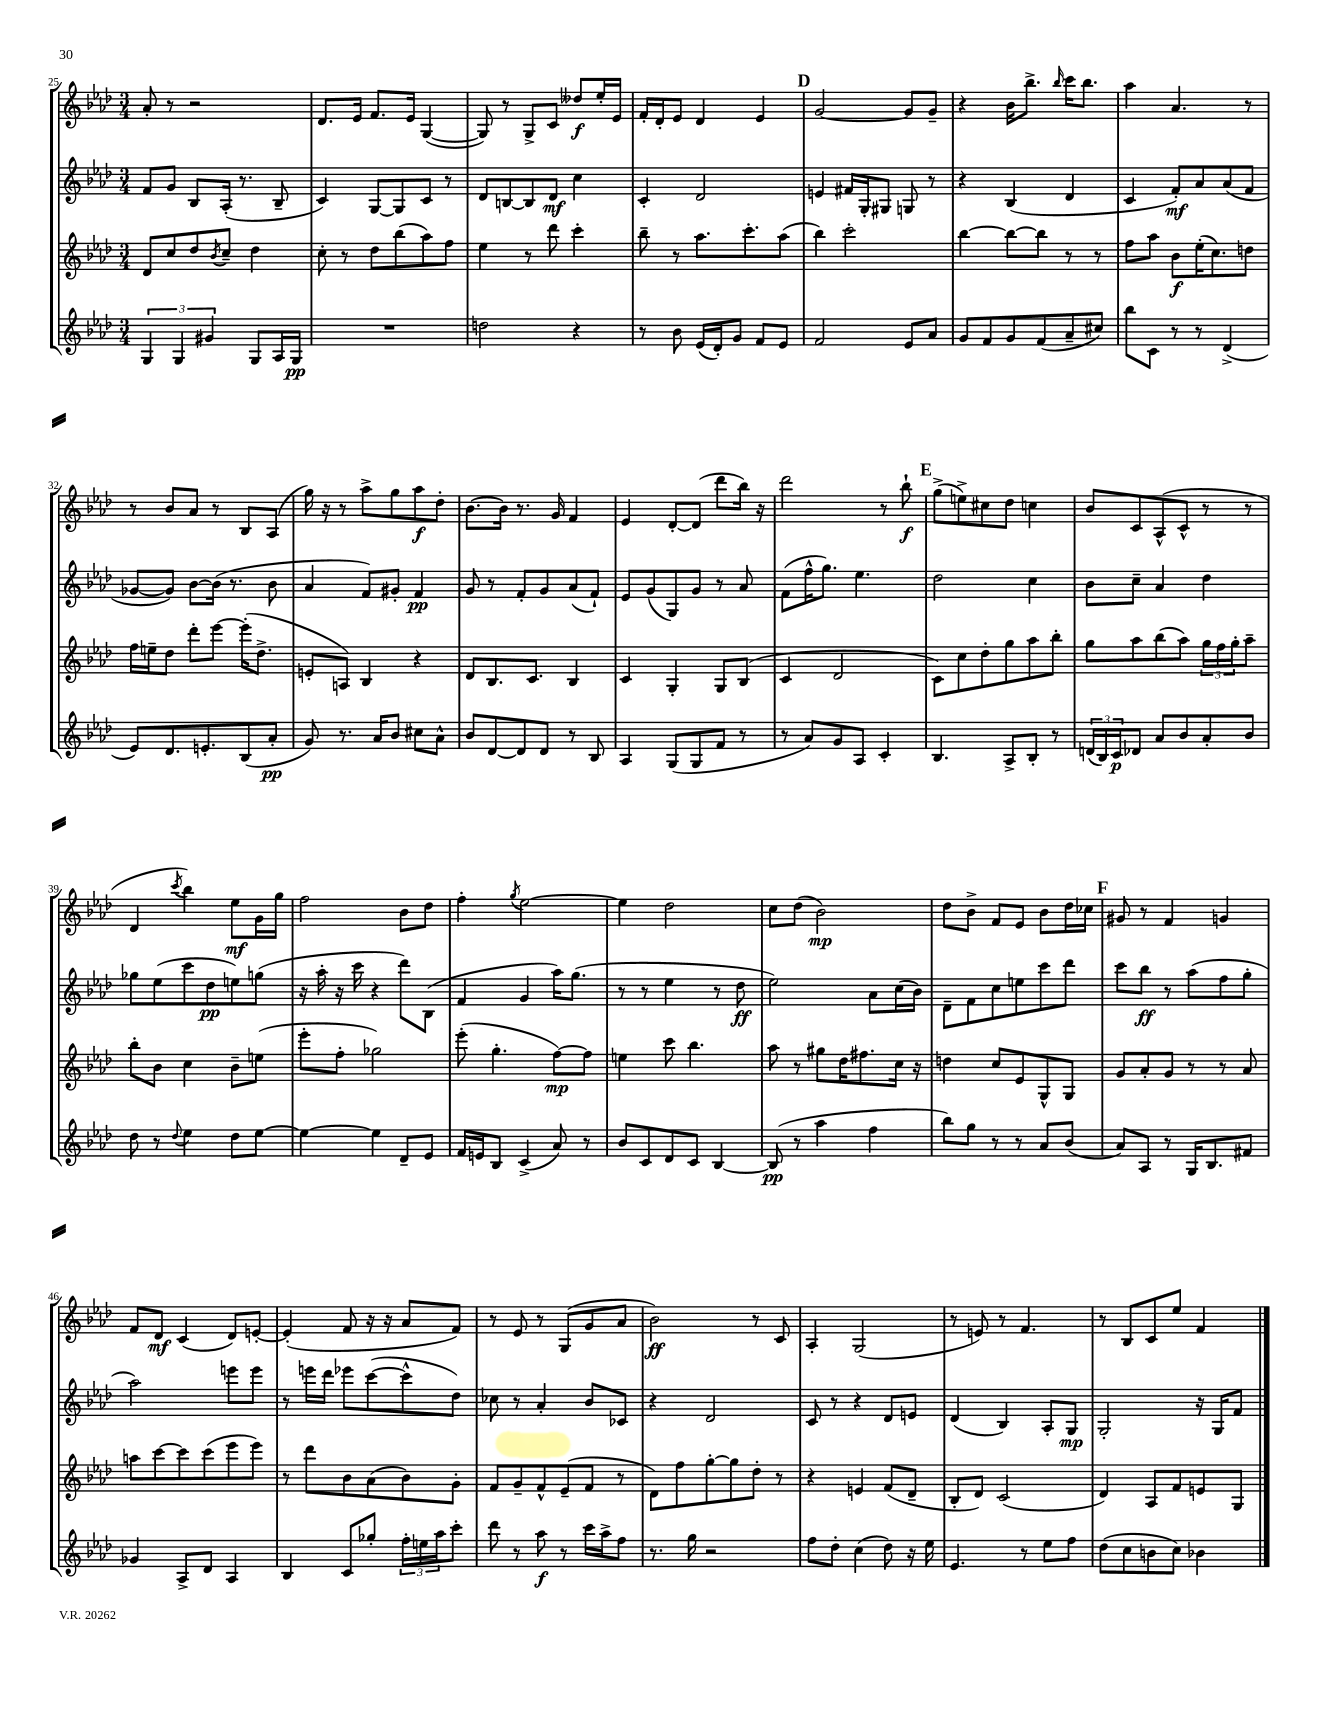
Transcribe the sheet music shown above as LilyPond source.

<<
\new StaffGroup <<
\new Staff = "s0" {
    \clef treble \key aes \major \numericTimeSignature \time 3/4
    aes'8-. r8 r2 |
    des'8. ees'16 f'8. ees'16 g4~( |
    g8) r8 g8-> c'8 deses''8\f ees''16-. ees'16 |
    f'16-. des'16-. ees'8 des'4 ees'4 |
    \mark \markup { \bold "D" } g'2~ g'8 g'8-- |
    r4 bes'16 bes''8.-> \grace { bes''16 } c'''16 bes''8. |
    aes''4 aes'4. r8 |
    r8 bes'8 aes'8 r8 bes8 aes8( |
    g''16) r16 r8 aes''8-> g''8 aes''8\f des''8-. |
    bes'8.~ bes'16 r8. g'16 f'4 |
    ees'4 des'8~-. des'8( des'''8 bes''16) r16 |
    des'''2 r8 bes''8-!\f |
    \mark \markup { \bold "E" } g''8->( e''8->) cis''8 des''8 c''4 |
    bes'8 c'8 aes8-^( c'8-^ r8 r8 |
    des'4 \acciaccatura { c'''8 } bes''4) ees''8\mf g'16 g''16 |
    f''2 bes'8 des''8 |
    f''4-. \acciaccatura { g''8 } ees''2~ |
    ees''4 des''2 |
    c''8 des''8( bes'2\mp) |
    des''8 bes'8-> f'8 ees'8 bes'8 des''16 ces''16 |
    \mark \markup { \bold "F" } gis'8 r8 f'4 g'4 |
    f'8 des'8\mf c'4( des'8) e'8~-. |
    e'4-.( f'8 r16 r16 aes'8 f'8) |
    r8 ees'8 r8 g8( g'8 aes'8 |
    bes'2\ff) r8 c'8 |
    aes4-. g2( |
    r8 e'8) r8 f'4. |
    r8 bes8 c'8 ees''8 f'4 \bar "|." |
}
\new Staff = "s1" {
    \clef treble \key aes \major \numericTimeSignature \time 3/4
    f'8 g'8 bes8 aes16-.( r8. bes8-- |
    c'4) g8~ g8 c'8 r8 |
    des'8 b8~ b8 des'8\mf c''4 |
    c'4-. des'2 |
    \mark \markup { \bold "D" } e'4 fis'16 g16-. gis8 g8 r8 |
    r4 bes4( des'4 |
    c'4 f'8-.\mf) aes'8 aes'8( f'8 |
    ges'8~ ges'8) bes'8~ bes'16( r8. bes'8 |
    aes'4 f'8) gis'8-. f'4\pp |
    g'8 r8 f'8-. g'8 aes'8( f'8-!) |
    ees'8 g'8( g8) g'8 r8 aes'8 |
    f'8( f''16-^ g''8.) ees''4. |
    \mark \markup { \bold "E" } des''2 c''4 |
    bes'8 c''8-- aes'4 des''4 |
    ges''8 ees''8( c'''8 des''8\pp e''8) g''8( |
    r16 aes''16-. r16 c'''16 r4 des'''8) bes8( |
    f'4 g'4 aes''16) g''8.( |
    r8 r8 ees''4 r8 des''8\ff |
    ees''2) aes'8 c''16( bes'16) |
    des'8-- f'8 c''8 e''8 c'''8 des'''8 |
    \mark \markup { \bold "F" } c'''8 bes''8\ff r8 aes''8( f''8 g''8-. |
    aes''2) e'''8 e'''8 |
    r8 e'''16 des'''16 ees'''8 c'''8~( c'''8-^ des''8) |
    ces''8 r8 aes'4-. bes'8 ces'8 |
    r4 des'2 |
    c'8 r8 r4 des'8 e'8 |
    des'4( bes4) aes8-. g8\mp |
    g2-. r16 g16 f'8 \bar "|." |
}
\new Staff = "s2" {
    \clef treble \key aes \major \numericTimeSignature \time 3/4
    des'8 c''8 des''8 \acciaccatura { bes'8 } c''8-- des''4 |
    c''8-. r8 des''8 bes''8( aes''8) f''8 |
    ees''4 r8 des'''8 c'''4-. |
    bes''8-- r8 aes''8. c'''8.-. aes''8( |
    \mark \markup { \bold "D" } bes''4) c'''2-. |
    bes''4~ bes''8~ bes''8 r8 r8 |
    f''8 aes''8 bes'8\f ees''16-.( c''8.) d''8 |
    f''16 e''16-- des''8 des'''8-. ees'''8~ ees'''16-.( des''8.-> |
    e'8-. a8) bes4 r4 |
    des'8 bes8. c'8. bes4 |
    c'4 g4-. g8 bes8( |
    c'4 des'2 |
    \mark \markup { \bold "E" } c'8) c''8 des''8-. g''8 aes''8 bes''8-. |
    g''8 aes''8 bes''8( aes''8) \tuplet 3/2 { g''16 f''16 g''16-. } aes''8-- |
    bes''8-. bes'8 c''4 bes'8-- e''8( |
    ees'''8-. f''8-. ges''2) |
    ees'''8-.( g''4.-. f''8~\mp) f''8 |
    e''4 c'''8 bes''4. |
    aes''8 r8 gis''8 des''16 fis''8. c''16 r16 |
    d''4 c''8 ees'8 g8-^ g8 |
    \mark \markup { \bold "F" } g'8 aes'8-. g'8 r8 r8 aes'8 |
    a''8 c'''8~ c'''8 c'''8( ees'''8 ees'''8) |
    r8 des'''8 bes'8 aes'8( bes'8) g'8-. |
    f'8 g'8-- f'8-^ ees'8--( f'8 r8 |
    des'8) f''8 g''8~-. g''8 des''8-. r8 |
    r4 e'4 f'8( des'8-- |
    bes8-. des'8) c'2( |
    des'4) aes8 f'8 e'8 g8 \bar "|." |
}
\new Staff = "s3" {
    \clef treble \key aes \major \numericTimeSignature \time 3/4
    \tuplet 3/2 { g4 g4 gis'4 } g8 aes16 g16\pp |
    R2. |
    d''2 r4 |
    r8 bes'8 ees'16( des'16-.) g'8 f'8 ees'8 |
    \mark \markup { \bold "D" } f'2 ees'8 aes'8 |
    g'8 f'8 g'8 f'8( aes'8-- cis''8) |
    bes''8 c'8 r8 r8 des'4->( |
    ees'8) des'8. e'8.-. bes8( aes'8-.\pp |
    g'8) r8. aes'16 bes'8 cis''8 aes'8-^ |
    bes'8 des'8~ des'8 des'8 r8 bes8 |
    aes4 g8( g8 f'8 r8 |
    r8 aes'8) g'8 aes8 c'4-. |
    \mark \markup { \bold "E" } bes4. aes8-> bes8-. r8 |
    \tuplet 3/2 { d'16( bes16) c'16\p } des'8 aes'8 bes'8 aes'8-. bes'8 |
    des''8 r8 \appoggiatura { des''8 } ees''4 des''8 ees''8~ |
    ees''4~ ees''4 des'8-- ees'8 |
    f'16 e'16 bes8 c'4->( aes'8) r8 |
    bes'8 c'8 des'8 c'8 bes4~ |
    bes8\pp( r8 aes''4 f''4 |
    bes''8) g''8 r8 r8 aes'8 bes'8( |
    \mark \markup { \bold "F" } aes'8) aes8 r8 g16 bes8. fis'8 |
    ges'4 aes8-> des'8 aes4 |
    bes4 c'8 ges''8-. \tuplet 3/2 { f''16-. e''16 aes''16 } c'''8-. |
    des'''8 r8 aes''8\f r8 c'''16 aes''16-> f''8 |
    r8. g''16 r2 |
    f''8 des''8-. c''4( des''8) r16 ees''16 |
    ees'4. r8 ees''8 f''8 |
    des''8( c''8 b'8 c''8) bes'4 \bar "|." |
}
>>
>>
\layout { \context { \Score currentBarNumber = #25 } }
